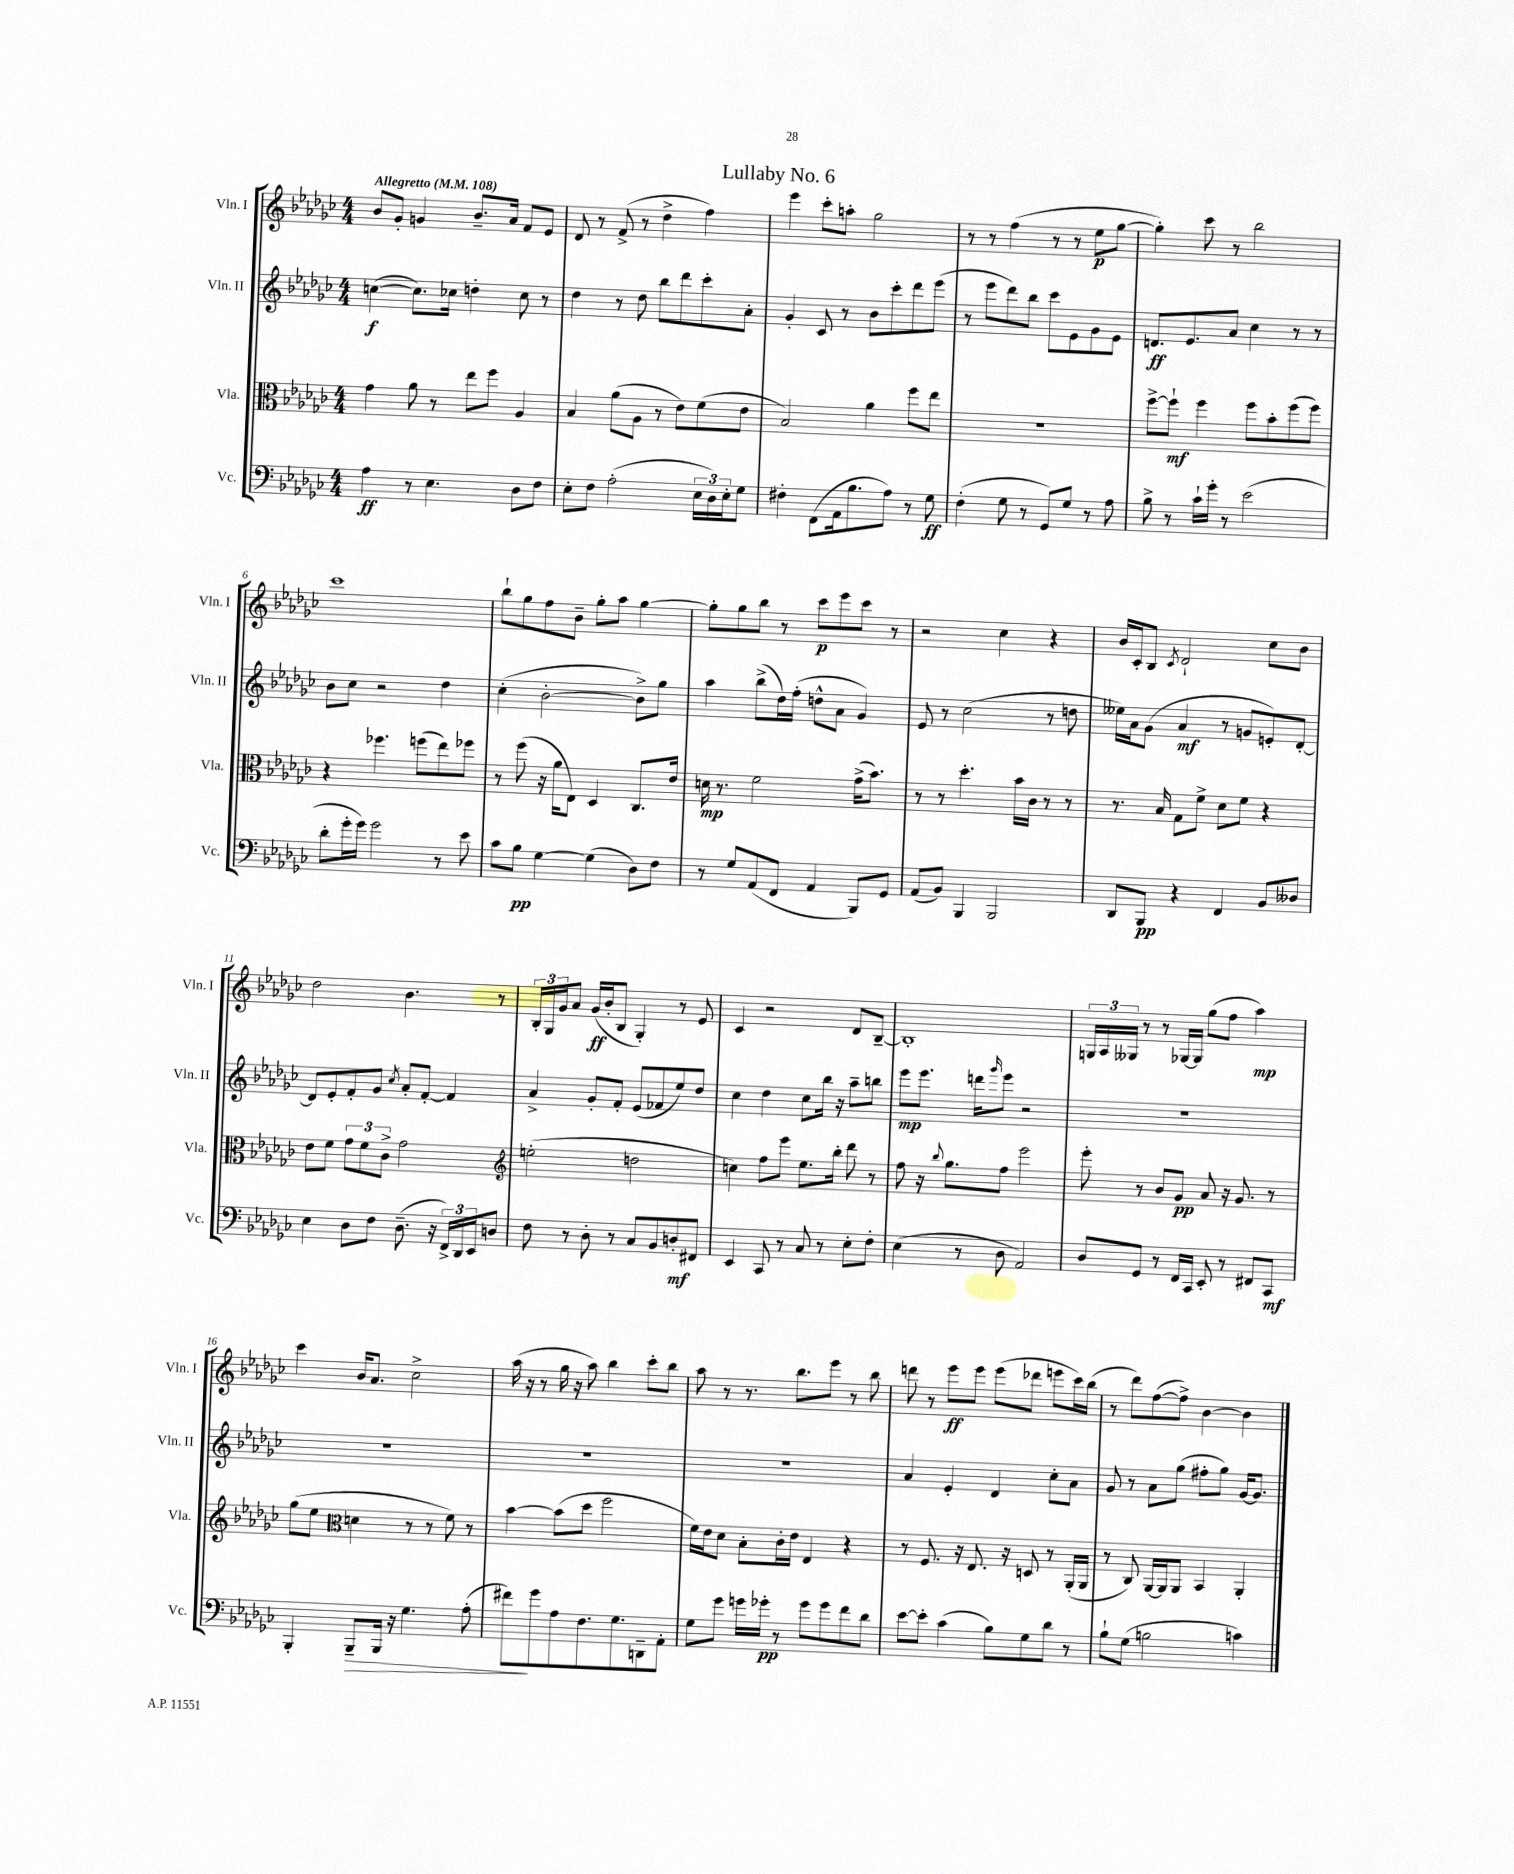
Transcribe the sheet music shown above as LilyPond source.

\header { title = "Lullaby No. 6" }
<<
\new StaffGroup <<
\new Staff = "s0" \with { instrumentName = "Vln. I" shortInstrumentName = "Vln. I" } {
    \clef treble \key ges \major \numericTimeSignature \time 4/4 \tempo "Allegretto" 4 = 108
    bes'8 ges'8-. g'4 bes'8.-- aes'16 f'8 ees'8 |
    des'8 r8 f'8->( r8 des''4-> f''4) |
    ees'''4 ces'''8-. a''8-. ges''2 |
    r8 r8 f''4( r8 r8 ees''8\p ges''8~ |
    ges''4-.) ces'''8 r8 bes''2 |
    ces'''1 |
    bes''8-! ges''8 f''8 bes'8-- ges''8-. aes''8 ges''4~ |
    ges''8-. ges''8 bes''8 r8 ces'''8\p ees'''8 ces'''8 r8 |
    r2 ces''4 r4 |
    bes'16 ces'16-. bes8 \acciaccatura { ces'8 } des'2-! ces''8 bes'8 |
    des''2 bes'4. r8 |
    \tuplet 3/2 { bes16-. ges16 ges'16 } aes'8 ges'16\ff( bes'16-. bes8 ges4-.) r8 ees'8 |
    ces'4 r2 des'8 bes8~-- |
    bes1-. |
    \tuplet 3/2 { g16 aes16 geses16 } r8 r8 ges16~ ges16 ges''8( f''8 aes''4\mp) |
    ces'''4 bes'16 aes'8. ces''2-> |
    aes''16( r16 r8 ges''16 r16 aes''8) bes''4 ces'''8-. bes''8 |
    aes''8 r8 r8. bes''8. ees'''8 r8 bes''8 |
    d'''8 r8 ees'''8\ff ees'''8 ees'''8( des'''8 e'''8 ces'''16) bes''16( |
    r8 des'''8) f''8~( f''8->) bes'4~ bes'4 \bar "|." |
}
\new Staff = "s1" \with { instrumentName = "Vln. II" shortInstrumentName = "Vln. II" } {
    \clef treble \key ges \major \numericTimeSignature \time 4/4
    c''4~\f( c''8.) ces''16 d''4-. ces''8 r8 |
    des''4 r8 des''8 bes''8 des'''8 ces'''8-. aes'8-. |
    ges'4-. ces'8 r8 bes'8 ces'''8-. des'''8 ees'''8( |
    r8 ees'''8 des'''8) bes''8 ces'''8 ees'8 ges'8 ees'8 |
    d'8.\ff ees'8. aes'8 ces''4 r8 r8 |
    bes'8 ces''8 r2 des''4 |
    ces''4-.( bes'2~-. bes'8->) ges''8 |
    aes''4 bes''8->( des''16) f''16-.( d''8-^ aes'8 ges'4) |
    ees'8 r8 ces''2( r8 d''8 |
    eeses''16) aes'16 ges'8( aes'4\mf r8 g'8 e'8-.) des'8~-. |
    des'8 ees'8-. f'8-. ges'8 \acciaccatura { ces''8 } aes'8-. f'8~-. f'4 |
    aes'4-> ges'8-. f'8-. ees'8( fes'8 ees''8) des''8 |
    ces''4 des''4 ces''8 bes''16 r16 aes''8-- b''8 |
    ees'''8\mp ees'''8. d'''16 \grace { ges'''16 } ees'''8 r2 |
    R1 |
    R1 |
    R1 |
    R1 |
    aes'4 ees'4-. des'4 ces''8-. aes'8 |
    ges'8 r8 aes'8 ges''8( fis''8-. ges''8) ges'16~ ges'8. \bar "|." |
}
\new Staff = "s2" \with { instrumentName = "Vla." shortInstrumentName = "Vla." } {
    \clef alto \key ges \major \numericTimeSignature \time 4/4
    ges'4 aes'8 r8 ees''8 f''8 aes4 |
    bes4 aes'8( aes8 r8 ees'8) f'8( ees'8 |
    bes2) aes'4 f''8 ees''8 |
    R1 |
    f''8~-> f''8-!\mf f''4 f''8 bes'8-. f''8( f''8) |
    r4 fes''4. f''8( ees''8) fes''8 |
    r8 f''8( r16 aes'16 ees8) des4 ces8. ees'16 |
    d'16\mp r8. f'2 ges'16->( bes'8.) |
    r8 r8 des''4.-. bes'16 ces'16 r8 r8 |
    r8. bes16 ges8 f'8-> des'8 f'8 r4 |
    ees'8 f'8 \tuplet 3/2 { ges'8 f'8 ces'8-> } ges'2 |
    \clef treble e''2-.( d''2 |
    c''4) f''8 ees'''8 ees''8. bes''16-. des'''8 r8 |
    f''8 r16 \appoggiatura { bes''8 } ges''8. f''8 ees'''2 |
    ees'''8-. r8 bes'8 ges'8\pp aes'8 r16 ges'8. r8 |
    ges''8( ees''8 \clef alto d'4 r8 r8 f'8) r8 |
    bes'4~ bes'8( des''8 f''2 |
    f'16) ees'16 des'8 bes8-. ces'16-. ees'16 ees4 r4 |
    r8 f8. r16 ees8. r16 d8 r8 aes,16-.( aes,16 |
    r8 ces8) aes,16~ aes,16 aes,8 bes,4 aes,4-. \bar "|." |
}
\new Staff = "s3" \with { instrumentName = "Vc." shortInstrumentName = "Vc." } {
    \clef bass \key ges \major \numericTimeSignature \time 4/4
    aes4\ff r8 ees4. des8 f8 |
    ees8-. f8 aes2-.( \tuplet 3/2 { ees16 des16) ees16-. } ges8 |
    fis4-. f,8( aes,16 bes8. aes8) r8 ges8\ff |
    f4-.( ges8 r8 ges,8) ges8 r8 aes8 |
    bes8-> r8 ces'16-! ges'16-. r8 ees'2( |
    des'8-. ges'16-. ges'16) ges'2 r8 ees'8 |
    ces'8 bes8\pp ges4~ ges4( des8) f8 |
    r8 ges8 aes,8( f,8 aes,4 bes,,8) ges,8 |
    aes,8( bes,8) bes,,4 bes,,2 |
    des,8 bes,,8\pp r4 f,4 bes,8 deses8 |
    ees4 des8 f8 des8.--( r16 \tuplet 3/2 { f,16->) des,16 ees,16 } d8 |
    f8 r8 des8-. r8 ces8 bes,8 d8-.\mf fis,8 |
    ees,4 ces,8 r8 ces8 r8 ees8-. f8-. |
    ees4( r8 des8 aes,2) |
    des8 ges,8 r8 f,16 ces,16 ees,8-. r8 fis,8 ces,8\mf |
    bes,,4-. bes,,8--\> bes,,16 r16 ges4. aes8-.( |
    fis'8\!) ges'8 aes8 f8. ges8. d,8-- aes,8-. |
    ges8 ges'8 g'16 ges'16-.\pp r8 ges'8 ges'8 f'8 des'8 |
    ees'8~ ees'8-. ces'4( bes8) ges8 des'8 r8 |
    bes8-! ges8( b2 c'4) \bar "|." |
}
>>
>>
